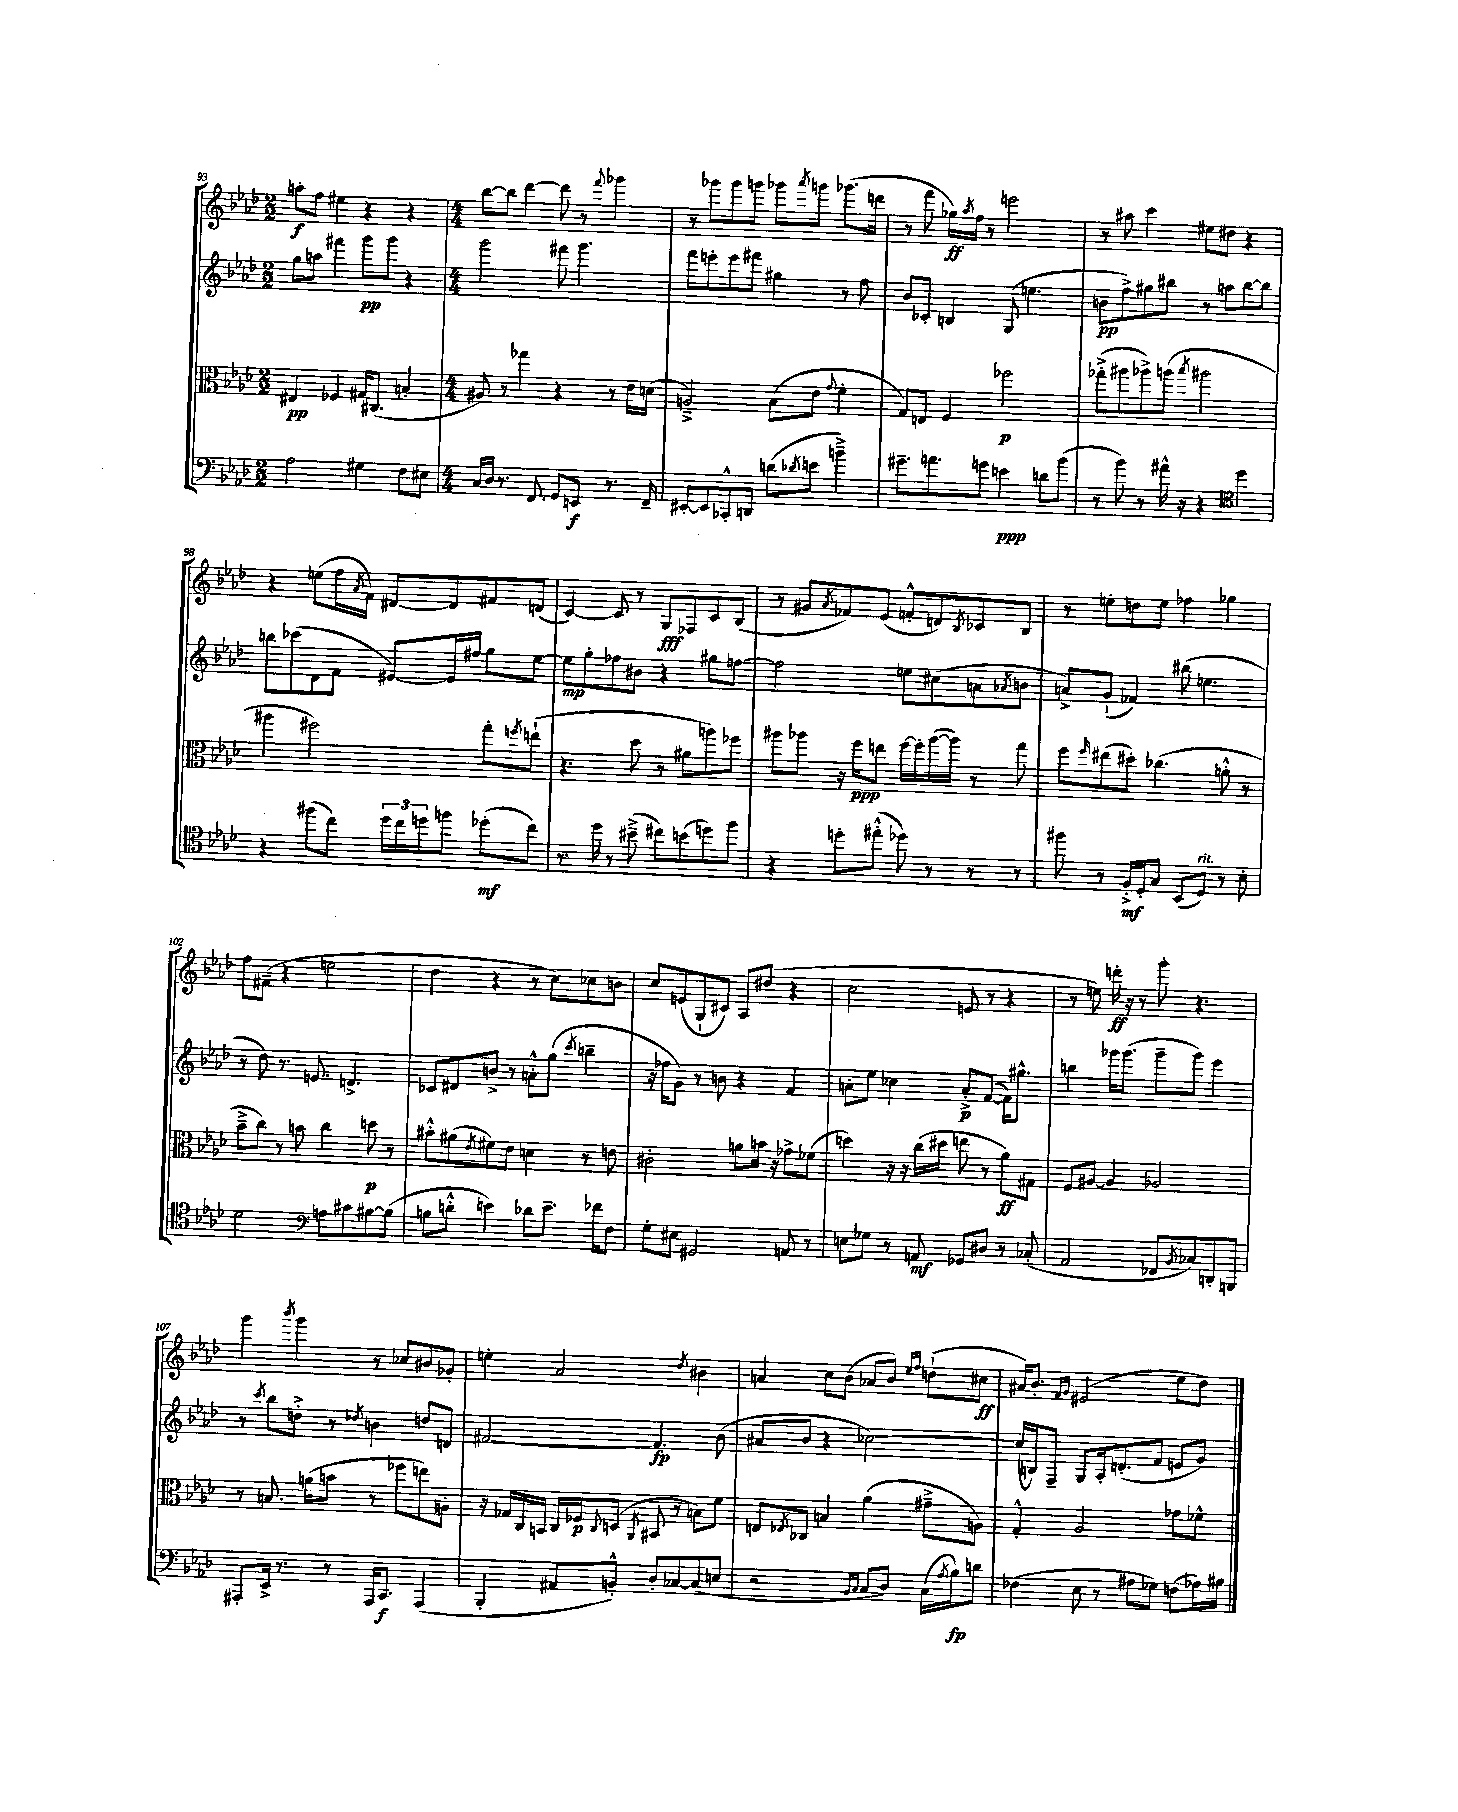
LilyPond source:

<<
\new StaffGroup <<
\new Staff = "s0" {
    \clef treble \key aes \major \numericTimeSignature \time 2/2
    a''8-.\f f''8 eis''4 r4 r4 |
    \numericTimeSignature \time 4/4 bes''8~ bes''8 des'''4~ des'''8 r8 \appoggiatura { f'''8 } ges'''4 |
    r8 ges'''8 ges'''8 g'''8 ges'''8 \acciaccatura { aes'''8 } g'''8 ges'''8.( d'''16 |
    r8 f'''8 ges''16\ff) \acciaccatura { aes''8 } f''16 r8 e'''2 |
    r8 ais''8 c'''4 eis''8 dis''8 r4 |
    r4 e''8( f''16 \acciaccatura { aes'8 } f'16) dis'8~ dis'8 fis'8 d'8( |
    c'4~) c'8 r8 g8\fff fes8 c'8 bes8( |
    r8 gis'8 \acciaccatura { aes'8 } fes'8) ees'8( f'8-.-^ d'8) \acciaccatura { bes8 } ces'8 bes8 |
    r8 e''8-. d''8 e''8 fes''4 ges''4 |
    f''8 fis'8--( r4 e''2 |
    des''4 r4 r8 c''8) ces''8 b'8 |
    c''8 e'8( g8-! cis'8) aes8 dis''8( r4 |
    c''2 e'8 r8 r4 |
    r8 e''8) d'''16-.\ff r16 r8 g'''8-. r4. |
    g'''4 \acciaccatura { bes'''8 } g'''4 r8 ces''8 bis'8 ges'8-. |
    e''4-. aes'2 \acciaccatura { des''8 } bis'4 |
    a'4 c''8 bes'8( aes'8 bes'8) \grace { ees''16 f''16 } d''8-!( cis''8\ff |
    ais'16) bes'8.-. \grace { f'16 g'16 } eis'2( ees''8 des''8) \bar "|." |
}
\new Staff = "s1" {
    \clef treble \key aes \major \numericTimeSignature \time 2/2
    g''8 a''8 fis'''4 g'''8\pp g'''8 r4 |
    \numericTimeSignature \time 4/4 g'''2 fis'''8 g'''4. |
    f'''8 e'''8-. e'''8 fis'''8 gis''4 r8 f''8 |
    bes'8 ces'8-. b4 g8( e''4. |
    b'8\pp f''8->) gis''8 bis''8 r8 a''8 bis''8~ bis''8 |
    b''8 ces'''8( des'8 f'8 eis'8~) eis'16 fis''16 g''8 ees''8~ |
    ees''8\mp g''8-. fes''8 bis'8 r4 gis''8 f''8~ |
    f''2 e''8 cis''8( a'8 \acciaccatura { aes'8 } b'8 |
    a'8->) g'8-!( fes'4) bis''8( e''4. |
    r8 des''8) r8. e'8. d'4.-> |
    ces'8 dis'8 b'8-> r8 a'8-.-^ g''8( \acciaccatura { c'''8 } b''4-- |
    r16 fes''16 g'8) r8 b'8 r4 f'4 |
    a'8-. ees''8 ces''4 a'8-.->\p f'8~( f'16) gis''8.-^ |
    b''4 ges'''16 ges'''8.( ges'''8-- ges'''8) ees'''4 |
    r8 \acciaccatura { c'''8 } bes''8 d''8-.-> r8 \acciaccatura { des''8 } b'4 d''8 d'8 |
    fis'2~ fis'4.\fp bes'8( |
    ais'8 bes'8 r4 ces''2~) |
    ces''16( b16) f8-- g8 aes16-. d'8.-.( f'8 e'8 g'8) \bar "|." |
}
\new Staff = "s2" {
    \clef alto \key aes \major \numericTimeSignature \time 2/2
    eis4\pp fes4 gis16 cis8.( b4-. |
    \numericTimeSignature \time 4/4 ais8) r8 ges''4 r4 r8 ees'16 d'16( |
    a2--->) bes8( ees'8 \appoggiatura { g'8 } f'4-. |
    g8) e8 f4 fes''2\p |
    ges''8-.->( ais''8 aes''8->) a''8( \acciaccatura { bes''8 } ais''2 |
    ais''4 fis''2) g''8-. \acciaccatura { f''8 } e''8-!( |
    r4. des''8 r8 ais'8 a''8) fes''8 |
    ais''8 aes''8 r16 f''16\ppp e''8 f''16~ f''16-. aes''16~( aes''16) r8 g''8 |
    f''8 \grace { f''16 } eis''8( dis''8-.) ces''4.( a'8-.-^ r8 |
    bes'8---> c''8) r8 b'8 c''4 d''8\p r8 |
    bis'8-.-^ ais'8( \acciaccatura { ees'8 } fis'8) ees'8 d'4 r8 e'8 |
    cis'2-. a'8 b'16 r16 ges'8-> fes'8( |
    d''4) r16 r16 c''16( dis''16 e''8 r8 aes'8\ff) gis8 |
    f8 ais8~ ais4 aes2 |
    r8 b8. a'16( b'8 r8 fes''8 e''8) a8-. |
    r16 ges16 c16 b,16 c16 fes16\p \appoggiatura { c8 } d8( \acciaccatura { aes,8 } bis,8 r8 b8) f'8 |
    e8 \acciaccatura { ees8 } ces8 b4 aes'4( gis'8---> a8) |
    g4-.-^ aes2 ges'8 fes'8-^ \bar "|." |
}
\new Staff = "s3" {
    \clef bass \key aes \major \numericTimeSignature \time 2/2
    aes2 gis4 f8 eis8 |
    \numericTimeSignature \time 4/4 c16 des16 r8. f,8. g,8 e,8\f r8. f,16-- |
    eis,8~-. eis,8 ces,8-.-^ d,8 d'8( \acciaccatura { des'8 } e'8 b'4--->) |
    gis'8.-- a'8. g'8 e'4\ppp d'8 bes'8( |
    r8 bes'8) r8 ais'16-^ r16 r4 \clef tenor des''4 |
    r4 fis''8( c''8) \tuplet 3/2 { des''16 c''16 d''16 } f''8 des''8-.\mf( c''8) |
    r8. des''16 r8 bis'8--->( cis''8) b'8( d''8) f''8 |
    r4 d''8-. eis''8-.-^( des''8) r8 r8 r8 |
    fis''8 r8 f16-.->\mf des16-. g8 bes,8( des8^\markup { \italic "rit." }) r8 bes8-. |
    des'2 \clef bass a8 cis'8 bis8~ bis8( |
    b8 d'8-.-^ e'4) des'8 e'8.-- fes'16 f8 |
    g8-. eis8 gis,2 a,8 r8 |
    e8 ges8 r8 a,8\mf ges,8 dis8 r8 ces8-.( |
    aes,2 fes,8 \acciaccatura { bes,8 } ces8) d,8-. b,,8 |
    ais,,8-. ees,16-> r8. r8 ais,,16 c,8.\f ais,,4( |
    bes,,4-. ais,8 b,8-.-^) des8-. ces8~ ces8( e8 |
    r2 \grace { bes,16 c16 } c8 des8) c16( \acciaccatura { aes8 } bes16\fp) d'8 |
    fes4( ees8 r8 ais8 ges8) f8( aes16) bis16 \bar "|." |
}
>>
>>
\layout { \context { \Score currentBarNumber = #93 } }
